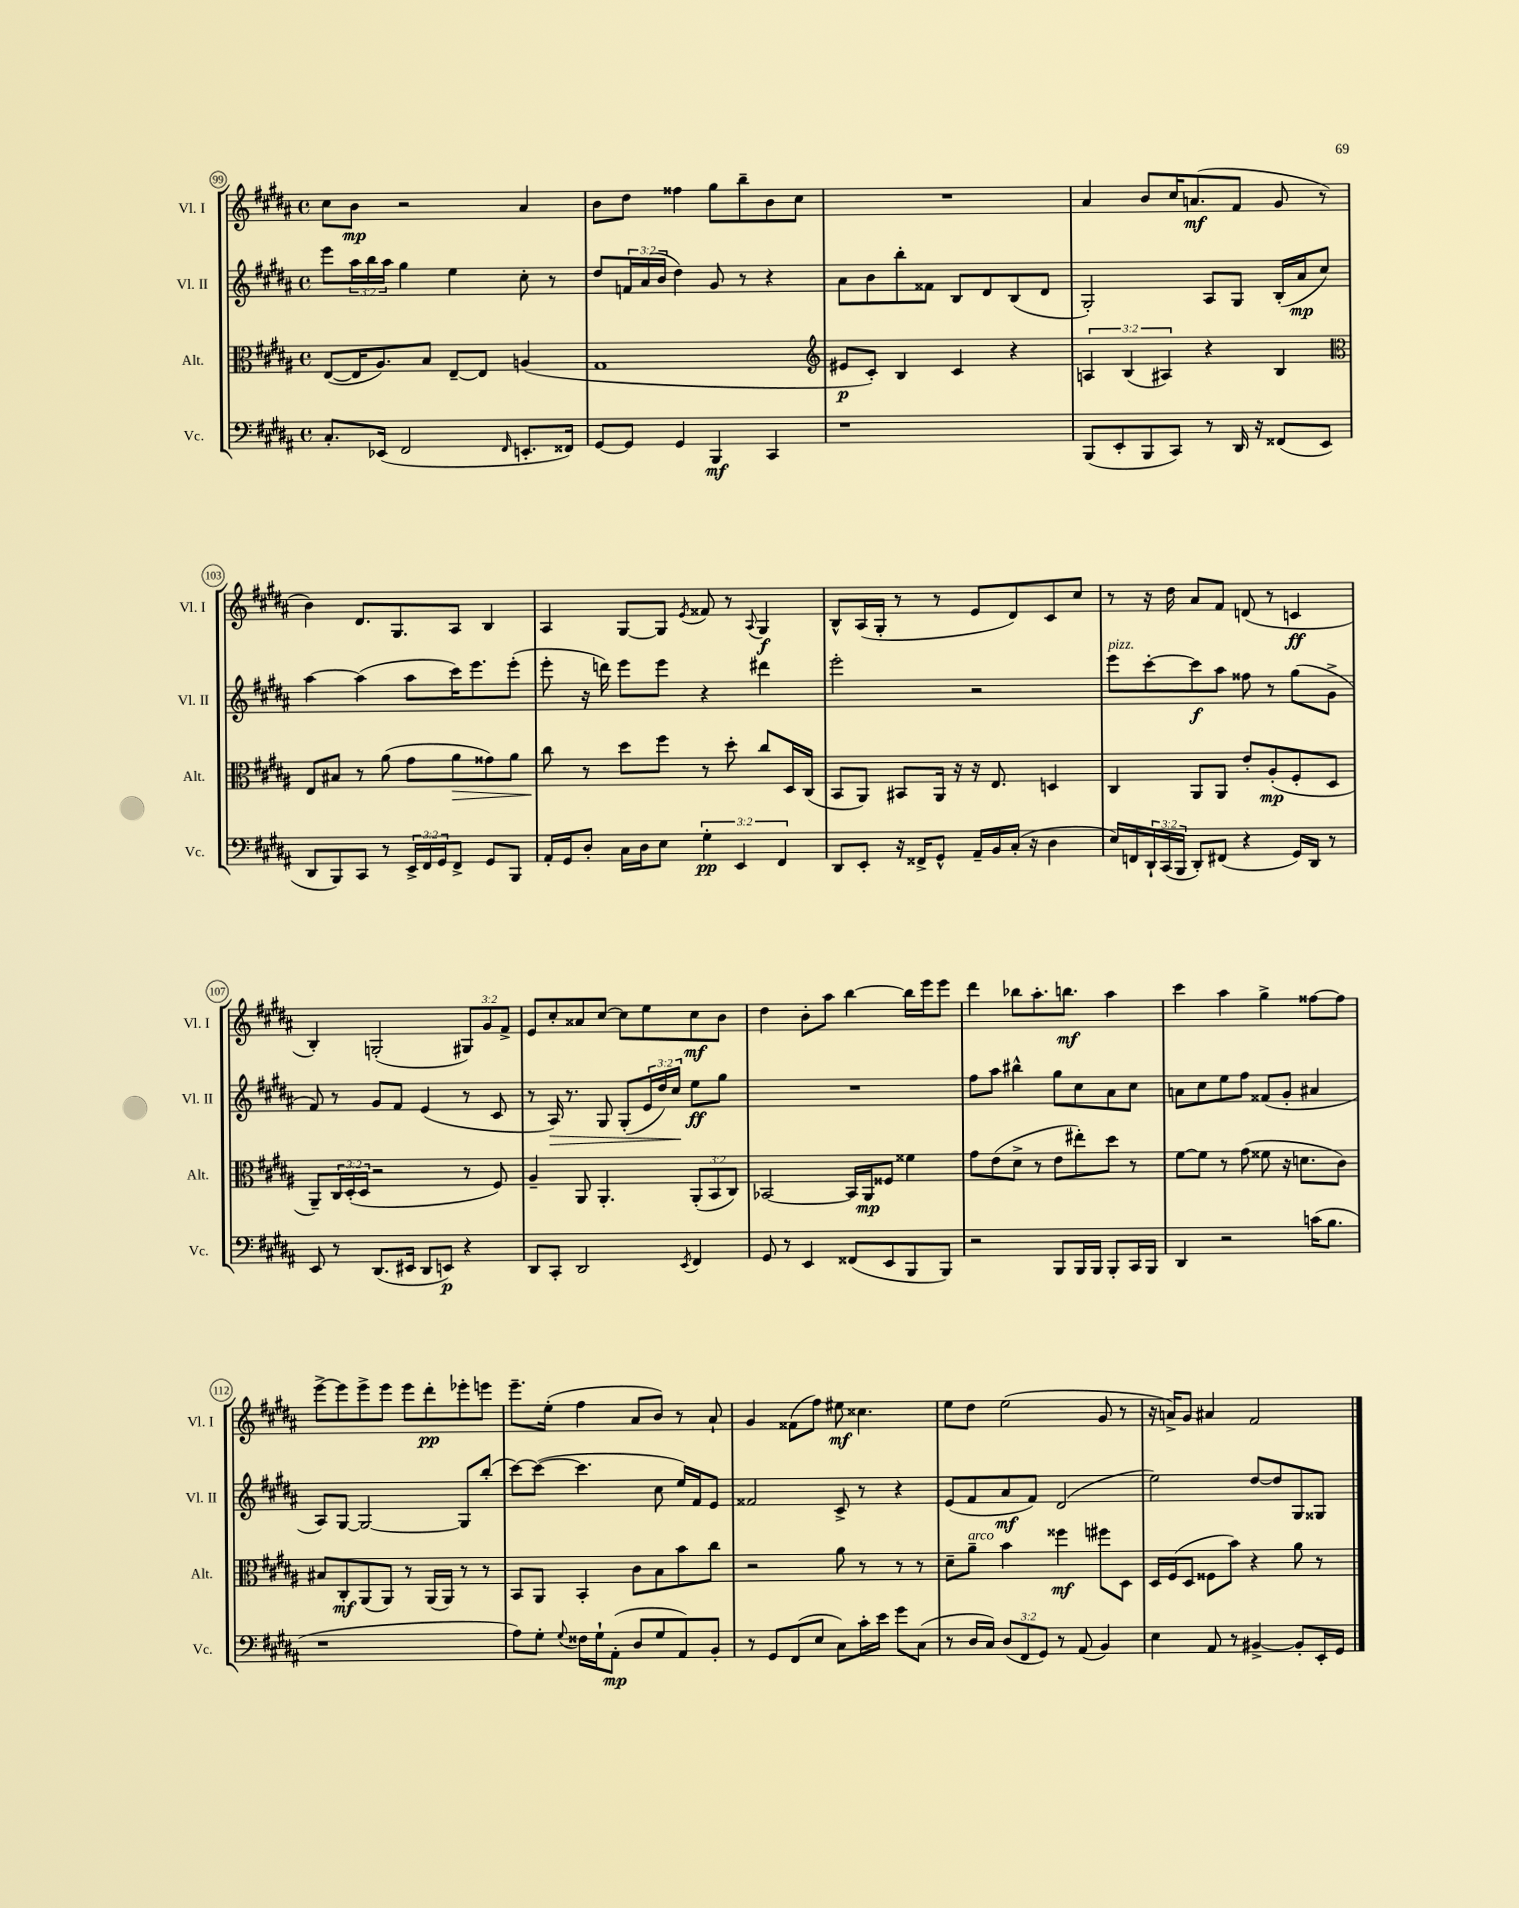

**kern	**kern	**kern	**kern
*staff4	*staff3	*staff2	*staff1
*clefF4	*clefC3	*clefG2	*clefG2
*k[f#c#g#d#a#]	*k[f#c#g#d#a#]	*k[f#c#g#d#a#]	*k[f#c#g#d#a#]
*M4/4	*M4/4	*M4/4	*M4/4
*met(c)	*met(c)	*met(c)	*met(c)
8.C#'	([8E	8eee	8cc#
.	16E]	24aa#	8b
.	.	24bb	.
(16EE-	8.A#)	.	.
.	.	24aa#	.
2FF#	.	4gg#	2r
.	8B	.	.
.	[8E~	4ee	.
.	8E]	.	.
16qqFF#	.	.	.
8.EE'	(4A	8cc#'	4a#
.	.	8r	.
16FF##)	.	.	.
=	=	=	=
[8GG#	1G#	8dd#	8b
8GG#]	.	24f	8dd#
.	.	(24a#	.
.	.	24b	.
4GG#	.	4dd#)	4ff##
4BBB	.	8g#	8gg#
.	.	8r	8bb~
4CC#	.	4r	8b
.	.	.	8cc#
=	=	=	=
*	*clefG2	*	*
1r	8e#	8a#	1r
.	8c#')	8b	.
.	4B	8bb'	.
.	.	8f##	.
.	4c#	8B	.
.	.	8d#	.
.	4r	(8B	.
.	.	8d#	.
=	=	=	=
(8BBB	6A	2G#')	4a#
8EE'	.	.	.
.	(6B	.	.
8BBB	.	.	8b
.	6A#)	.	.
8CC#)	.	.	16cc#
.	.	.	(8.a
8r	4r	8A#	.
16DD#	.	8G#	8f#
16r	.	.	.
(8FF##	4B	(16B'	8g#
.	.	16a#	.
8EE	.	8cc#)	8r
=	=	=	=
*	*clefC3	*	*
8DD#	8E	[4aa#	4b)
8BBB)	8B#	.	.
8CC#	8r	(4aa#]	8.d#
8r	(8a#	.	.
.	.	.	8.G#
24EE^	8g#	8aa#	.
24FF#	.	.	.
24GG#	.	.	.
8FF#^	8a#	16ccc#)	8A#
.	.	8.eee	.
8GG#	8g##)	.	4B
8BBB	8a#	(8eee'	.
=	=	=	=
16AA#'	8cc#	8eee'	4A#
16GG#	.	.	.
8D#'	8r	16r	.
.	.	16ddd)	.
16C#	8dd#	8eee	[8G#
16D#	.	.	.
8E	8ff#	8eee	8G#]
.	.	.	8qe
6G#'	8r	4r	8f##
.	8dd#'	.	8r
6EE	.	.	.
.	.	.	8qqA#
.	8cc#	4ddd#	4G#
6FF#	.	.	.
.	16D#	.	.
.	(16C#	.	.
=	=	=	=
8DD#	8BB	2eee'	8B^^
8EE'	8AA#)	.	(16A#
.	.	.	16G#'
16r	8BB#	.	8r
16FF##^	.	.	.
8GG#^^	16AA#	.	8r
.	16r	.	.
16AA#~	16r	2r	8e
16BB	8.E	.	.
(16C#'	.	.	8d#)
16r	.	.	.
4D#	4D	.	8c#
.	.	.	8cc#
=	=	=	=
16E)	4C#	8eee	8r
16FF	.	.	.
24DD#`	.	[8ccc#'	16r
(24CC#	.	.	.
.	.	.	16dd#
24BBB	.	.	.
8DD#')	8AA#	8ccc#]	8a#
(8FF#	8AA#	8aa#	8f#
4r	8e'	8ff##	(8d
.	(8A#'	8r	8r
16GG#)	8F#'	(8gg#	4c
16DD#	.	.	.
8r	8D#	8g#^	.
=	=	=	=
8EE	8AA#~)	8f#)	4B')
8r	24C#	8r	.
.	(24D#'	.	.
.	24D#	.	.
(8.DD#	2r	8g#	(2G'
.	.	8f#	.
16EE#	.	.	.
8DD#	.	(4e	.
8EE)	.	.	.
4r	8r	8r	12G#)
.	.	.	12g#
.	8F#)	8c#	.
.	.	.	12f#^
=	=	=	=
8DD#	4A#~	8r	8e
8CC#'	.	16A#)	8cc#'
.	.	8.r	.
2DD#	8AA#	.	8a##
.	4.AA#'	8G#	[8cc#
.	.	(8G#'	8cc#]
.	.	24e	8ee
.	.	24dd#)	.
.	.	24cc#	.
8qEE	.	.	.
4FF#	(12AA#'	8ee	8cc#
.	12BB	.	.
.	.	8gg#	8b
.	12C#)	.	.
=	=	=	=
8GG#	[2BB-	1r	4dd#
8r	.	.	.
4EE	.	.	8b'
.	.	.	8aa#
(8FF##	16BB-]	.	[4bb
.	16AA#	.	.
8EE	8F##	.	.
8BBB	4f##	.	16bb]
.	.	.	16eee
8BBB)	.	.	8eee
=	=	=	=
2r	8g#	8ff#	4ddd#
.	(8e	8aa#	.
.	8d#^	4bb#^^	8bb-
.	8r	.	8.aa#'
8BBB	8e	8gg#	.
.	.	.	8.bb
16BBB	8ee#')	8cc#	.
16BBB	.	.	.
8BBB'	8dd#	8a#	4aa#
16CC#	8r	8cc#	.
16BBB	.	.	.
=	=	=	=
4DD#	[8f#	8a	4ccc#
.	8f#]	8cc#	.
2r	8r	8ee	4aa#
.	(8g#	8ff#	.
.	8f##	(8f##	4gg#^
.	16r	8g#'	.
.	8.d	.	.
(16c	.	4a#	[8ff##
8.B	.	.	.
.	8c#)	.	8ff##]
=	=	=	=
1r	8B#	8A#)	[8eee^
.	8C#'	[8G#	8eee]
.	(8AA#	2G#_	8eee^
.	8AA#)	.	8eee
.	8r	.	8eee
.	(16AA#	.	8ddd#'
.	16AA#)	.	.
.	8r	8G#]	8eee-'
.	8r	(8bb'	8eee
=	=	=	=
8A#)	8BB	[8ccc#)	8.eee~
8G#'	8AA#	(8ccc#_	.
.	.	.	(16ee'
8qqG#	.	.	.
16F##	4BB'	4.ccc#]	4ff#
16G#`	.	.	.
(8AA#'	.	.	.
8D#	8c#	.	8a#
8G#	8B	8cc#	8b)
8AA#)	8b	16ee)	8r
.	.	16f#	.
8BB'	8cc#	8e	8a#`
=	=	=	=
8r	2r	2f##	4g#
8GG#	.	.	.
(8FF#	.	.	(8f##
8E	.	.	8ff#)
8C#)	8a#	8c#^	8ee#
16c#'	8r	8r	4.cc##
16e	.	.	.
8g#	8r	4r	.
(8C#	8r	.	.
=	=	=	=
8r	8d#~	(8e	8ee
16D#	8a#~	8f#	8dd#
16C#)	.	.	.
(12D#	4b	8a#	(2ee
12FF#	.	.	.
.	.	8f#)	.
12GG#)	.	.	.
8r	4ff##	(2d#	.
(8AA#	.	.	.
4BB)	8ff#	.	8g#
.	8D#	.	8r
=	=	=	=
4E	16D#	2ee)	16r
.	(16F#	.	16a^)
.	8D#	.	8g#
8AA#	8F##	.	4a#
8r	8b)	.	.
[4BB#^	4r	[8dd#	2f#
.	.	8dd#]	.
8BB#']	8a#	8G#	.
16EE'	8r	8G##	.
16GG#	.	.	.
==	==	==	==
*-	*-	*-	*-
